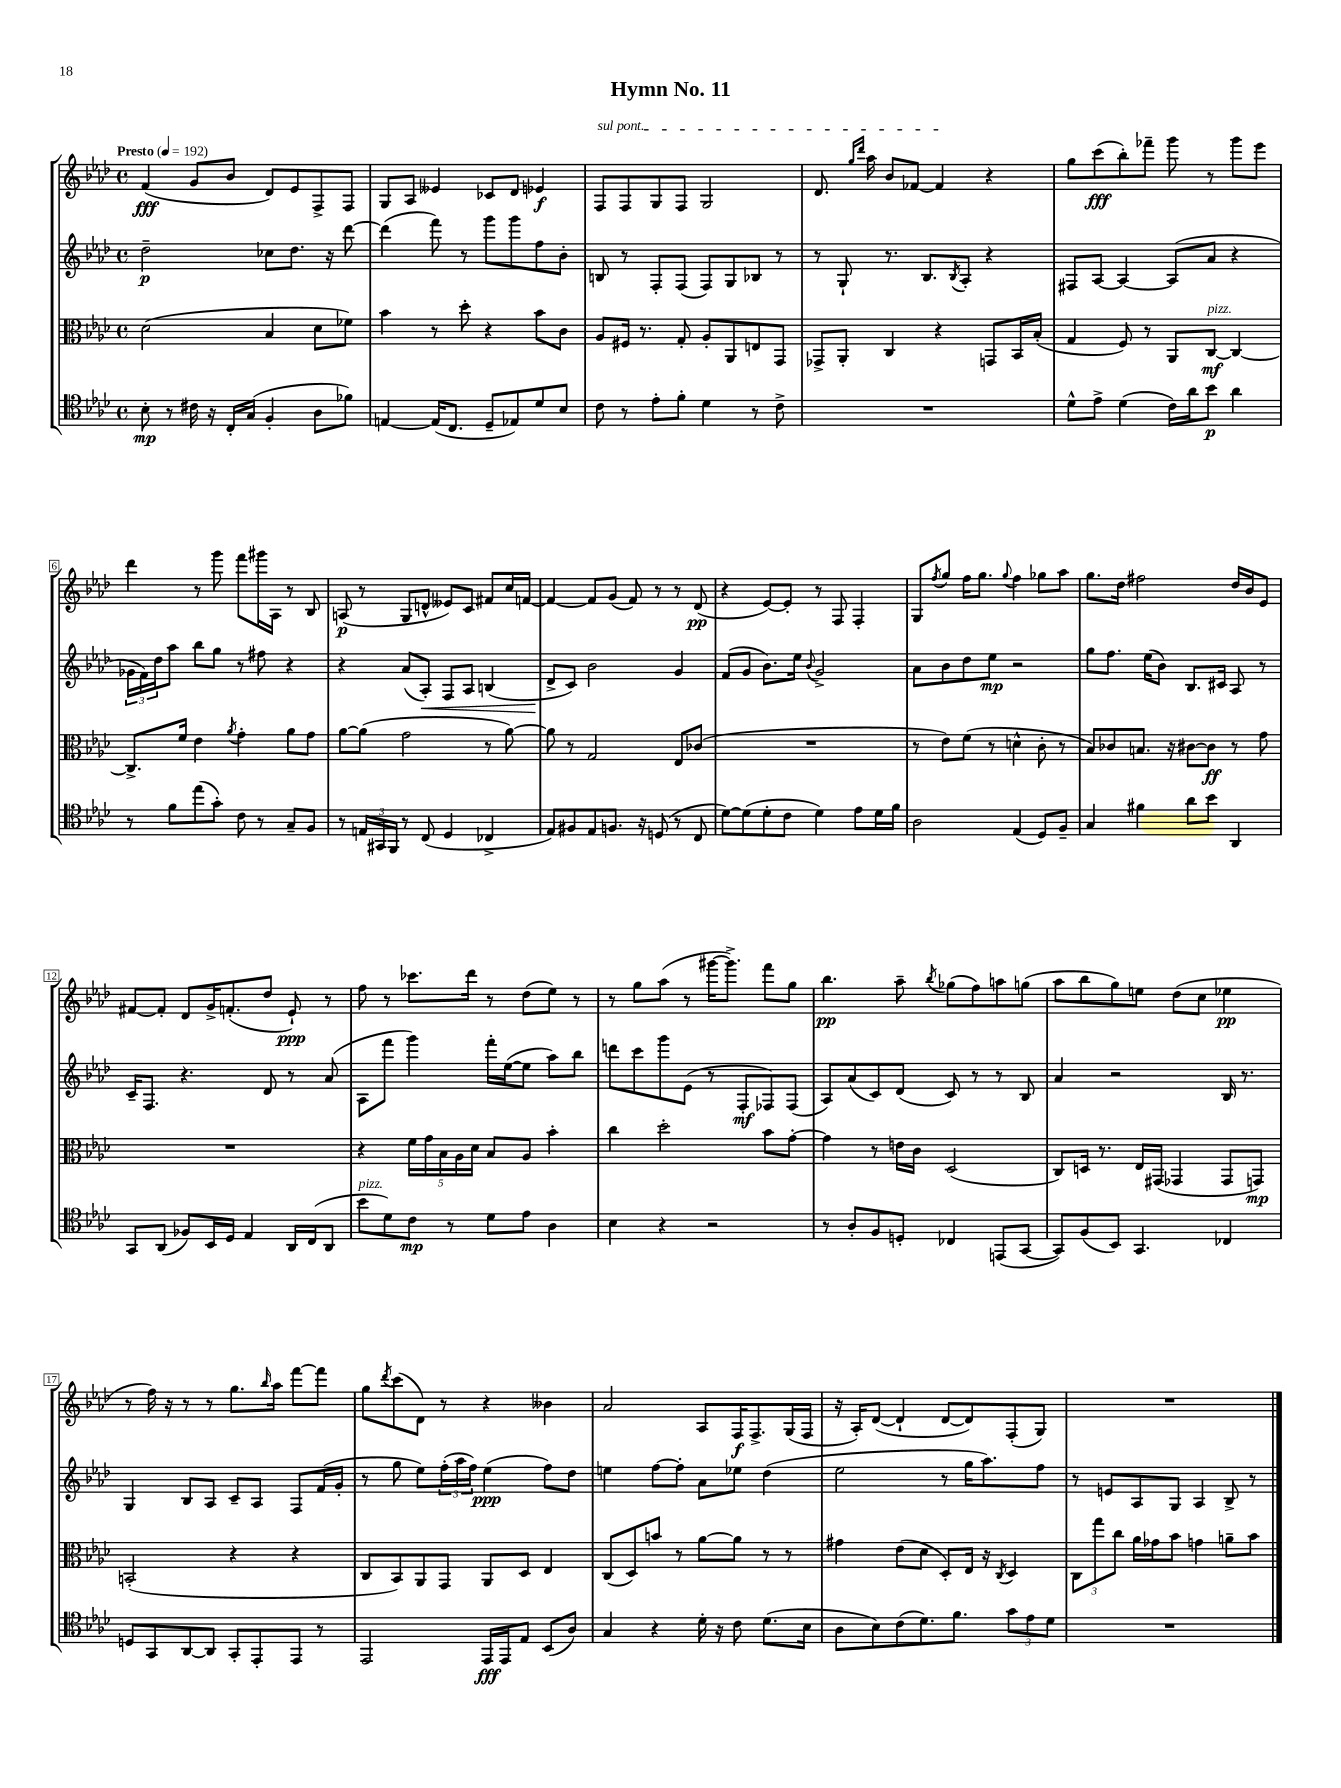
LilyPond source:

\header { title = "Hymn No. 11" }
<<
\new StaffGroup <<
\new Staff = "s0" {
    \clef treble \key aes \major \defaultTimeSignature \time 4/4 \tempo "Presto" 4 = 192
    f'4\fff( g'8 bes'8 des'8) ees'8 f8-> f8 |
    g8 aes8 eeses'4 ces'8 des'8 ees'4\f |
    \once \override TextSpanner.bound-details.left.text = \markup { \italic "sul pont." } f8\startTextSpan f8 g8 f8 g2 |
    des'8. \grace { g''16 des'''16 } aes''16 bes'8 fes'8~ fes'4\stopTextSpan r4 |
    g''8 c'''8\fff( bes''8-.) fes'''8-- g'''8 r8 g'''8 ees'''8 |
    des'''4 r8 g'''8 f'''8 gis'''16 aes16 r8 bes8 |
    a8\p( r8 g8 d'8-^ eeses'8) c'8 fis'8 c''16 f'16~ |
    f'4~ f'8 g'8( f'8) r8 r8 des'8\pp( |
    r4 ees'8~) ees'8-. r8 f8 f4-. |
    g8 \acciaccatura { f''8 } g''8 f''16 g''8. \appoggiatura { g''8 } f''4 ges''8 aes''8 |
    g''8. des''16 fis''2 des''16 bes'16 ees'8 |
    fis'8~ fis'8-. des'8 g'16-> f'8.-.( des''8 ees'8-!\ppp) r8 |
    f''8 r8 ces'''8. des'''16 r8 des''8( ees''8) r8 |
    r8 g''8 aes''8( r8 gis'''16~ gis'''8.->) f'''8 g''8 |
    bes''4.\pp aes''8-- \acciaccatura { bes''8 } ges''8( f''8) a''8 g''8( |
    aes''8 bes''8 g''8) e''8 des''8( c''8 ees''4\pp |
    r8 f''16) r16 r8 r8 g''8. \grace { bes''16 } aes''16 f'''8~ f'''8 |
    g''8 \acciaccatura { des'''8 } c'''8( des'8) r8 r4 beses'4 |
    aes'2 aes8 f16\f f8.-> g16( f16 |
    r16 aes16-.) des'8~( des'4-! des'8~ des'8) f8-.( g8) |
    R1 \bar "|." |
}
\new Staff = "s1" {
    \clef treble \key aes \major \defaultTimeSignature \time 4/4
    des''2--\p ces''8 des''8. r16 des'''8~ |
    des'''4( f'''8) r8 g'''8 g'''8 f''8 bes'8-. |
    b8 r8 f8-. f8( f8) g8 bes8 r8 |
    r8 g8-! r8. bes8. \acciaccatura { bes8 } aes8-. r4 |
    fis8 aes8~ aes4~ aes8( aes'8 r4 |
    \tuplet 3/2 { ges'16 f'16) des''16 } aes''8 bes''8 g''8 r8 fis''8 r4 |
    r4 aes'8( aes8-.\<) f8 aes8 b4( |
    des'8->\! c'8) bes'2 g'4 |
    f'8( g'8 bes'8.) ees''16 \appoggiatura { bes'8 } g'2-> |
    aes'8 bes'8 des''8 ees''8\mp r2 |
    g''8 f''8. ees''16( bes'8) bes8. cis'16 aes8 r8 |
    c'16-- f8. r4. des'8 r8 aes'8( |
    aes8 f'''8 g'''4) f'''16-. ees''16~( ees''8 aes''8) bes''8 |
    d'''8 c'''8 g'''8 ees'8( r8 f8-.\mf fes8) fes8( |
    aes8) aes'8( c'8) des'8( c'8) r8 r8 bes8 |
    aes'4 r2 bes16 r8. |
    g4 bes8 aes8 c'8-- aes8 f8 f'16( g'16-. |
    r8 g''8 ees''8) \tuplet 3/2 { f''16-.( aes''16 f''16) } ees''4\ppp( f''8) des''8 |
    e''4 f''8~ f''8-. aes'8 ees''8 des''4( |
    ees''2 r8 g''16 aes''8.) f''8 |
    r8 e'8 aes8 g8 aes4 bes8-> r8 \bar "|." |
}
\new Staff = "s2" {
    \clef alto \key aes \major \defaultTimeSignature \time 4/4
    des'2( bes4 des'8 fes'8) |
    bes'4 r8 des''8-. r4 bes'8 c'8 |
    aes8 fis16 r8. g8-. aes8-. aes,8 e8 g,8 |
    ges,8-> aes,8-. c4 r4 g,8 bes,16 bes16-.( |
    g4 f8) r8 aes,8 c8~\mf^\markup { \italic "pizz." } c4~ |
    c8.-> f'16 ees'4 \acciaccatura { aes'8 } g'4-. aes'8 g'8 |
    aes'8~ aes'8( g'2 r8 aes'8~) |
    aes'8 r8 g2 ees8 ces'8( |
    R1 |
    r8 ees'8) f'8( r8 d'4-^ c'8-. r8 |
    bes8) ces'8 b8. r16 cis'8~ cis'8\ff r8 g'8 |
    R1 |
    r4 \tuplet 5/4 { f'16 g'16 bes16 aes16 des'16 } bes8 aes8 bes'4-. |
    c''4 des''2-. bes'8 g'8~-. |
    g'4 r8 e'16 c'16 des2( |
    c8) d16 r8. ees16 gis,16( ges,4 ges,8 g,8\mp) |
    b,2-.( r4 r4 |
    c8 bes,8) aes,8 g,8 aes,8 des8 ees4 |
    c8( des8) b'8 r8 aes'8~ aes'8 r8 r8 |
    gis'4 ees'8( des'8 des8-.) ees16 r16 \acciaccatura { c8 } des4 |
    \tuplet 3/2 { c8 g''8 c''8 } aes'16 ges'16 bes'8 g'4 a'8-- bes'8 \bar "|." |
}
\new Staff = "s3" {
    \clef tenor \key aes \major \defaultTimeSignature \time 4/4
    bes8-.\mp r8 cis'16 r16 c16-. g16( f4-. aes8 fes'8) |
    e4~ e16( c8. des8-- ees8) des'8 bes8 |
    c'8 r8 ees'8-. f'8-. des'4 r8 c'8-> |
    R1 |
    des'8-^ ees'8-> des'4( c'16) aes'16 bes'8\p aes'4 |
    r8 f'8 ees''8( g'8-.) c'8 r8 g8-- f8 |
    r8 \tuplet 3/2 { e16 gis,16 f,16 } r8 c8( des4 ces4-> |
    ees8) fis8 ees8 f8. r16 d8( r8 c8 |
    des'8~) des'8( des'8-. c'8 des'4) ees'8 des'16 f'16 |
    aes2 ees4( des8) f8-- |
    g4 fis'4 aes'8 bes'8 aes,4 |
    g,8 aes,8( fes8) bes,16 des16 ees4 aes,16 c16( aes,8 |
    bes'8^\markup { \italic "pizz." } des'8) c'8\mp r8 des'8 ees'8 aes4 |
    bes4 r4 r2 |
    r8 aes8-. f8 d8-. ces4 e,8( g,8~ |
    g,8) f8( bes,8) g,4. ces4 |
    d8 g,8 aes,8~ aes,8 g,8-. ees,8-. ees,8 r8 |
    ees,2 ees,16\fff ees,16 ees8 bes,8( aes8) |
    g4 r4 des'16-. r16 c'8 des'8.( bes16 |
    aes8 bes8) c'8( des'8.) f'8. \tuplet 3/2 { g'8 ees'8 des'8 } |
    R1 \bar "|." |
}
>>
>>
\layout { \context { \Score \override BarNumber.stencil = #(make-stencil-boxer 0.1 0.3 ly:text-interface::print) } }
